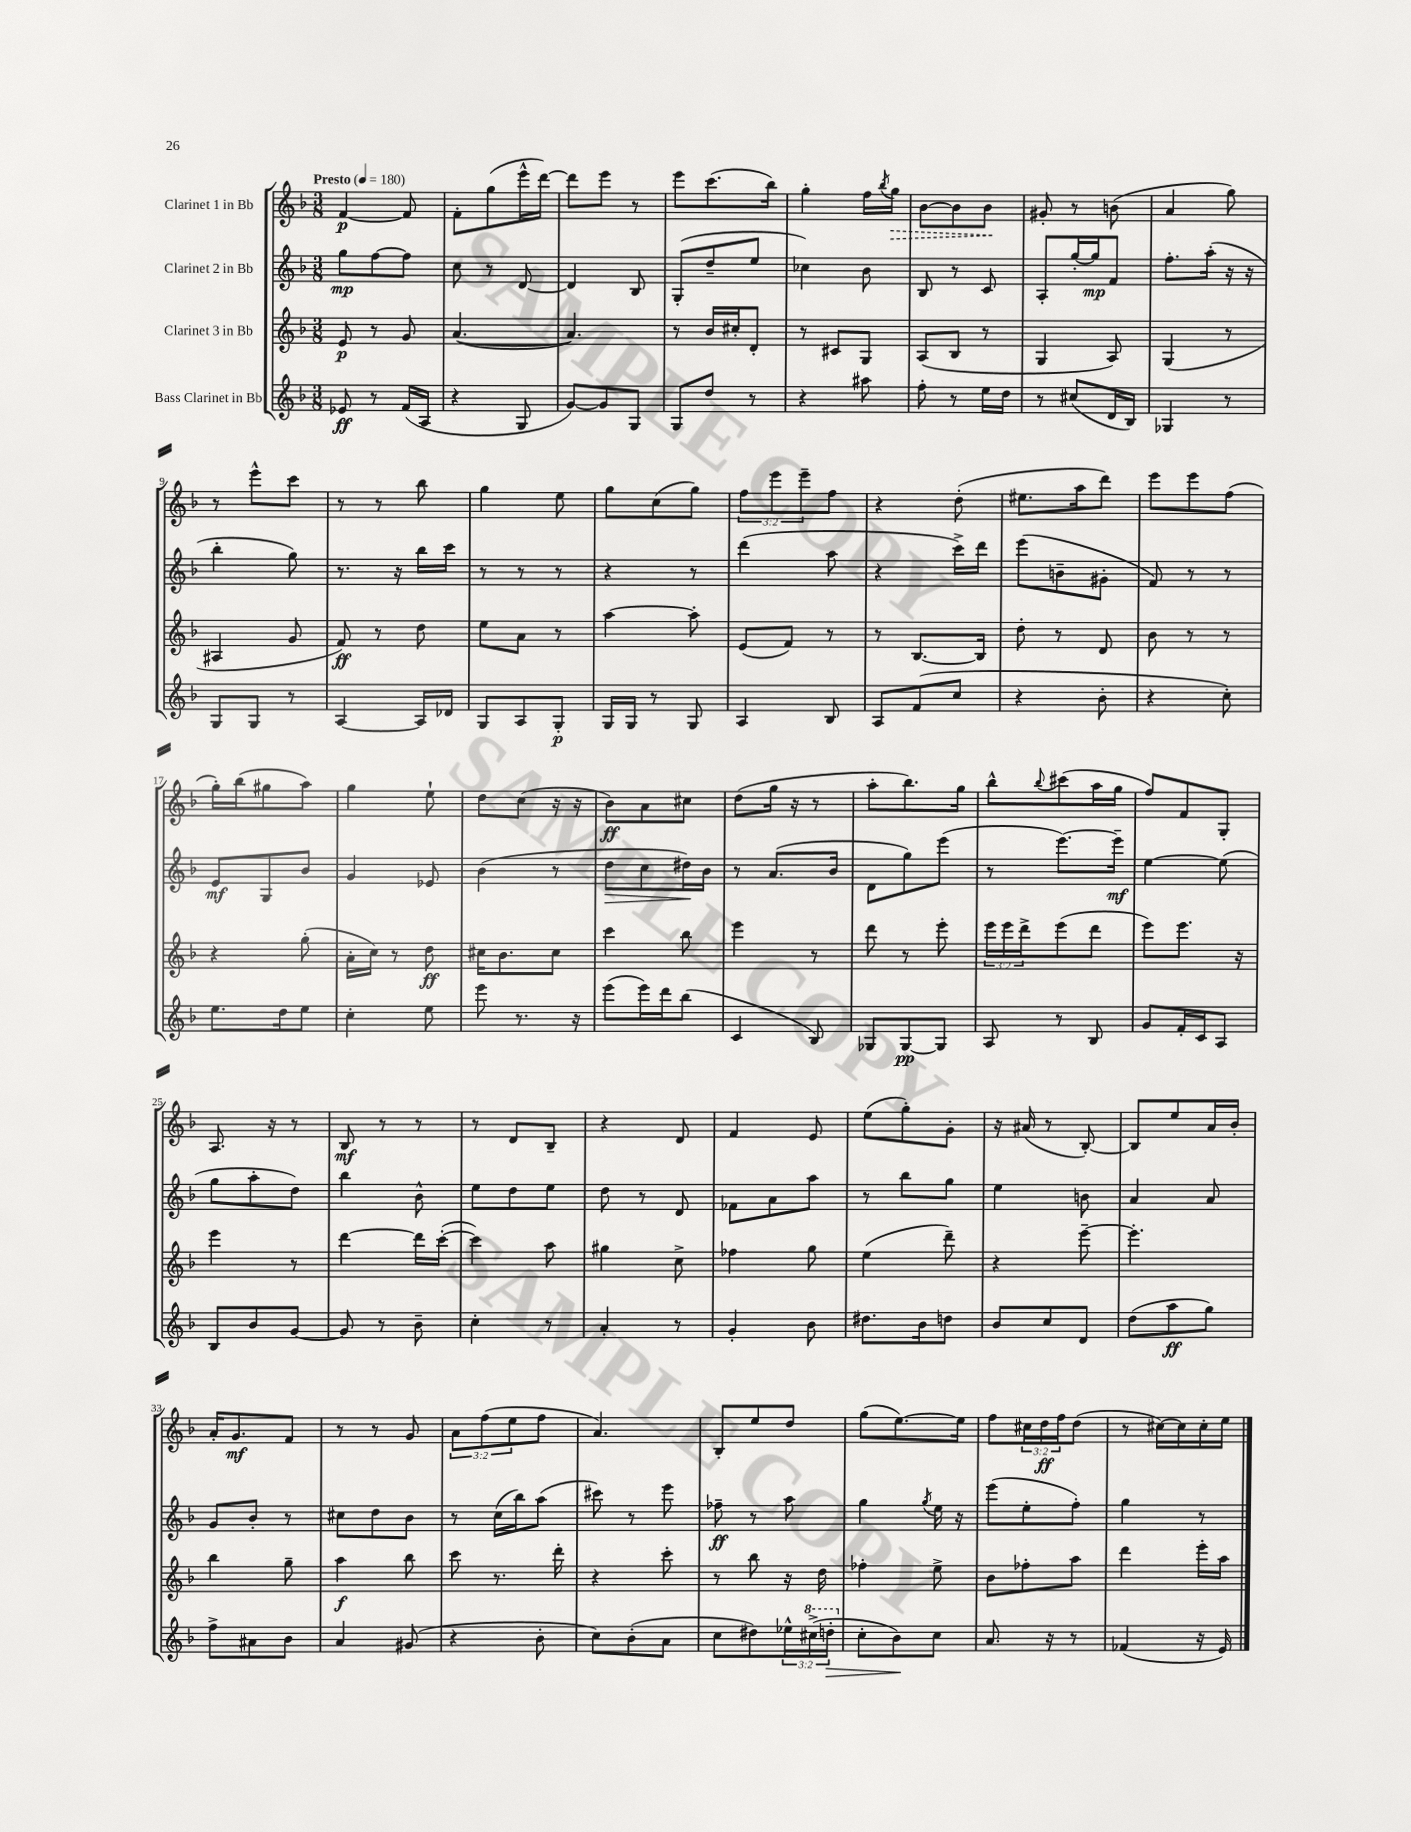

**kern	**dynam	**kern	**dynam	**kern	**dynam	**kern	**dynam
*part4	*part4	*part3	*part3	*part2	*part2	*part1	*part1
*staff4	*staff4	*staff3	*staff3	*staff2	*staff2	*staff1	*staff1
*I"Bass Clarinet in Bb	*	*I"Clarinet 3 in Bb	*	*I"Clarinet 2 in Bb	*	*I"Clarinet 1 in Bb	*
*clefG2	*	*clefG2	*	*clefG2	*	*clefG2	*
*k[b-]	*	*k[b-]	*	*k[b-]	*	*k[b-]	*
*M3/8	*	*M3/8	*	*M3/8	*	*M3/8	*
*MM180	*	*MM180	*	*MM180	*	*MM180	*
=1	=1	=1	=1	=1	=1	=1	=1
!	!	!	!	!	!	!LO:TX:a:B:t=Presto	!
8e-X/	ff	8e/	p	8gg\L	mp	[4f/	p
8r	.	8r	.	[8ff\	.	.	.
(16f/LL	.	8g/	.	8ff\J]	.	8f/]	.
16A/JJ	.	.	.	.	.	.	.
=2	=2	=2	=2	=2	=2	=2	=2
4r	.	([4.a/	.	8cc\	.	8f'\L	.
.	.	.	.	8r	.	(8gg\	.
8G/	.	.	.	[8d/	.	16eee^^\L	.
.	.	.	.	.	.	[16ddd\JJ)	.
=3	=3	=3	=3	=3	=3	=3	=3
[8g/L)	.	4.a/])	.	4d/]	.	8ddd\L]	.
8g/]	.	.	.	.	.	8eee\J	.
8G/J	.	.	.	8B-/	.	8r	.
=4	=4	=4	=4	=4	=4	=4	=4
8G/L	.	8r	.	(8G'/L	.	8eee\L	.
8dd/J	.	16b-/LL	.	8dd~/	.	(8.ccc\	.
.	.	16cc#X'/J	.	.	.	.	.
8r	.	8d'/J	.	8ee/J	.	.	.
.	.	.	.	.	.	16bb-\Jk)	.
=5	=5	=5	=5	=5	=5	=5	=5
4r	.	8r	.	4cc-X\)	.	4gg'\	.
.	.	8c#X/L	.	.	.	.	.
8aa#X\	.	8G/J	.	8b-\	.	16ff\LL	.
.	.	.	.	.	.	8qbb-/	.
!	!	!	!	!	!	!	!LO:HP:b
.	.	.	.	.	.	16gg\JJ	>
=6	=6	=6	=6	=6	=6	=6	=6
8ff'\	.	(8A/L	.	8B-/	.	[8b-\L	.
8r	.	8B-/J	.	8r	.	8b-\]	.
16ee\LL	.	8r	.	8c/	.	8b-\J	.
16dd\JJ	.	.	.	.	.	.	.
.	.	.	.	.	.	.	]
=7	=7	=7	=7	=7	=7	=7	=7
8r	.	4G/	.	8A'/L	.	8g#X'/	.
(8cc#X/L	.	.	.	[16gg'/L	.	8r	.
.	.	.	.	16gg/J]	mp	.	.
16d/L	.	8A/)	.	8f/J	.	(8bn\	.
16B-/JJ)	.	.	.	.	.	.	.
=8	=8	=8	=8	=8	=8	=8	=8
4G-X/	.	(4G/	.	8.ff'\L	.	4a/	.
.	.	.	.	(16aa'\Jk	.	.	.
8r	.	8r	.	16r	.	8gg\)	.
.	.	.	.	16r	.	.	.
!!LO:LB:g=z
=9	=9	=9	=9	=9	=9	=9	=9
8G/L	.	4A#X/	.	4bb-'\	.	8r	.
8G/J	.	.	.	.	.	8eee^^\L	.
8r	.	8g/	.	8gg\)	.	8ccc\J	.
=10	=10	=10	=10	=10	=10	=10	=10
[4A/	.	8f/)	ff	8.r	.	8r	.
.	.	8r	.	.	.	8r	.
.	.	.	.	16r	.	.	.
16A/LL]	.	8dd\	.	16bb-\LL	.	8bb-\	.
16d-X/JJ	.	.	.	16ccc\JJ	.	.	.
=11	=11	=11	=11	=11	=11	=11	=11
8G/L	.	8ee\L	.	8r	.	4gg\	.
8A/	.	8a\J	.	8r	.	.	.
8G'/J	p	8r	.	8r	.	8ee\	.
=12	=12	=12	=12	=12	=12	=12	=12
16G/LL	.	[4aa\	.	4r	.	8gg\L	.
16G/JJ	.	.	.	.	.	.	.
8r	.	.	.	.	.	(8cc\	.
8G/	.	8aa'\]	.	8r	.	8gg\J)	.
=13	=13	=13	=13	=13	=13	=13	=13
4A/	.	(8e/L	.	(4ddd\	.	12ff\L	.
.	.	.	.	.	.	12eee\	.
.	.	8f/J)	.	.	.	.	.
.	.	.	.	.	.	12eee~\	.
8B-/	.	8r	.	8aa\	.	8ff\J	.
=14	=14	=14	=14	=14	=14	=14	=14
8A/L	.	8r	.	4r	.	4r	.
(8f/	.	[8.B-/L	.	.	.	.	.
8cc/J	.	.	.	16ccc^\LL)	.	(8dd'\	.
.	.	16B-/Jk]	.	16ddd\JJ	.	.	.
=15	=15	=15	=15	=15	=15	=15	=15
4r	.	8dd'\	.	(8eee\L	.	8.ee#X\L	.
.	.	8r	.	8bn~\	.	.	.
.	.	.	.	.	.	16aa\k	.
8b-'\	.	8d/	.	8g#X'\J	.	8ddd\J)	.
=16	=16	=16	=16	=16	=16	=16	=16
4r	.	8b-\	.	8f/)	.	8eee\L	.
.	.	8r	.	8r	.	8eee\	.
8cc'\)	.	8r	.	8r	.	(8ff\J	.
!!LO:LB:g=z
=17	=17	=17	=17	=17	=17	=17	=17
8.ee\L	.	4r	.	8e/L	mf	16gg'\LL)	.
.	.	.	.	.	.	(16bb-\J	.
.	.	.	.	8G/	.	8gg#X\	.
16dd\k	.	.	.	.	.	.	.
8ee\J	.	(8gg'\	.	8b-/J	.	8aa\J)	.
=18	=18	=18	=18	=18	=18	=18	=18
4cc'\	.	16a'\LL	.	4g/	.	4gg\	.
.	.	16cc\JJ)	.	.	.	.	.
.	.	8r	.	.	.	.	.
8ee\	.	8dd\	ff	8e-X/	.	8ee`\	.
=19	=19	=19	=19	=19	=19	=19	=19
8eee\	.	16cc#X\KL	.	(4b-\	.	8dd\L	.
.	.	8.b-\	.	.	.	.	.
8.r	.	.	.	.	.	(8cc\J	.
.	.	8cc#\J	.	8r	.	16r	.
16r	.	.	.	.	.	16r	.
=20	=20	=20	=20	=20	=20	=20	=20
!	!	!	!	!	!LO:HP:b	!	!
(8eee\L	.	4ccc\	.	8dd\L	>	8b-\L)	ff
16eee\L)	.	.	.	8cc\	.	8a\	.
16ddd\J	.	.	.	.	.	.	.
(8bb-\J	.	8bb-\	.	16dd#X\L)	.	8cc#X\J	.
.	.	.	.	16b-\JJ	]	.	.
=21	=21	=21	=21	=21	=21	=21	=21
4c/	.	4eee\	.	8r	.	(8dd\L	.
.	.	.	.	(8.a/L	.	16gg\Jk	.
.	.	.	.	.	.	16r	.
8B-/)	.	8r	.	.	.	8r	.
.	.	.	.	16b-/Jk	.	.	.
=22	=22	=22	=22	=22	=22	=22	=22
8G-X/L	.	8ddd\	.	8d\L	.	8aa'\L	.
[8G-/	pp	8r	.	8gg\)	.	8.bb-\)	.
8G-/J]	.	8eee'\	.	(8eee\J	.	.	.
.	.	.	.	.	.	16gg\Jk	.
=23	=23	=23	=23	=23	=23	=23	=23
8A/	.	24eee\LL	.	8r	.	8bb-^^\L	.
.	.	24eee\	.	.	.	.	.
.	.	24ddd^\J	.	.	.	.	.
.	.	.	.	.	.	8qqbb-/	.
8r	.	(8eee\	.	[8.eee\L)	.	(8ccc#X\	.
8B-/	.	8ddd\J	.	.	.	16aa\L	.
.	.	.	.	16eee~\Jk]	mf	16gg\JJ	.
=24	=24	=24	=24	=24	=24	=24	=24
8g/L	.	8eee\L)	.	[4ee\	.	8ff/L)	.
16f'/L	.	8.eee\J	.	.	.	8f/	.
16c/J	.	.	.	.	.	.	.
8A/J	.	.	.	(8ee\]	.	8G'/J	.
.	.	16r	.	.	.	.	.
!!LO:LB:g=z
=25	=25	=25	=25	=25	=25	=25	=25
8B-/L	.	4eee\	.	8gg\L	.	8.A/	.
8b-/	.	.	.	8aa'\	.	.	.
.	.	.	.	.	.	16r	.
[8g/J	.	8r	.	8dd\J)	.	8r	.
=26	=26	=26	=26	=26	=26	=26	=26
8g/]	.	[4ddd\	.	4bb-\	.	8B-/	mf
8r	.	.	.	.	.	8r	.
8b-~\	.	16ddd\LL]	.	8b-^^\	.	8r	.
.	.	([16ccc'\JJ	.	.	.	.	.
=27	=27	=27	=27	=27	=27	=27	=27
4cc'\	.	4ccc\])	.	8ee\L	.	8r	.
.	.	.	.	8dd\	.	8d/L	.
8r	.	8aa\	.	8ee\J	.	8B-~/J	.
=28	=28	=28	=28	=28	=28	=28	=28
4a'/	.	4gg#X\	.	8dd\	.	4r	.
.	.	.	.	8r	.	.	.
8r	.	8cc^\	.	8d/	.	8d/	.
=29	=29	=29	=29	=29	=29	=29	=29
4g'/	.	4ff-X\	.	8f-X\L	.	4f/	.
.	.	.	.	8a\	.	.	.
8b-\	.	8gg\	.	8aa\J	.	8e/	.
=30	=30	=30	=30	=30	=30	=30	=30
8.dd#X\L	.	(4ee\	.	8r	.	(8ee\L	.
.	.	.	.	8bb-\L	.	8gg'\)	.
16b-\k	.	.	.	.	.	.	.
8ddn\J	.	8ddd~\)	.	8gg\J	.	8g'\J	.
=31	=31	=31	=31	=31	=31	=31	=31
8b-/L	.	4r	.	4ee\	.	16r	.
.	.	.	.	.	.	(16a#X/	.
8cc/	.	.	.	.	.	8r	.
8d/J	.	[8eee~\	.	8bn\	.	[8B-'/)	.
=32	=32	=32	=32	=32	=32	=32	=32
(8dd\L	.	4.eee'\]	.	4a/	.	8B-/L]	.
8aa\	ff	.	.	.	.	8ee/	.
8gg\J)	.	.	.	8a/	.	16a/L	.
.	.	.	.	.	.	16b-'/JJ	.
!!LO:LB:g=z
=33	=33	=33	=33	=33	=33	=33	=33
8ff^\L	.	4bb-\	.	8g/L	.	16a'/KL	.
.	.	.	.	.	.	8.g/	mf
8a#X\	.	.	.	8b-'/J	.	.	.
8b-\J	.	8gg~\	.	8r	.	8f/J	.
=34	=34	=34	=34	=34	=34	=34	=34
4a/	.	4aa\	f	8cc#X\L	.	8r	.
.	.	.	.	8dd\	.	8r	.
(8g#X/	.	8bb-\	.	8b-\J	.	8g/	.
=35	=35	=35	=35	=35	=35	=35	=35
4r	.	8ccc\	.	8r	.	12a\L	.
.	.	.	.	.	.	(12ff\	.
.	.	8.r	.	(16cc\LL	.	.	.
.	.	.	.	.	.	12ee\	.
.	.	.	.	16bb-\J)	.	.	.
8b-'\	.	.	.	(8aa\J	.	8ff\J	.
.	.	16ddd'\	.	.	.	.	.
=36	=36	=36	=36	=36	=36	=36	=36
8cc\L)	.	4r	.	8ccc#X\)	.	4.a/)	.
(8b-'\	.	.	.	8r	.	.	.
8a\J	.	8ccc'\	.	8eee\	.	.	.
=37	=37	=37	=37	=37	=37	=37	=37
8cc\L	.	8r	.	8ff-X~\	ff	8B-'/L	.
8dd#X\)	.	8bb-\	.	8r	.	8ee/	.
24ee-X^^\L	.	16r	.	8aa\	.	8dd/J	.
*8va	*	*	*	*	*	*	*
(24ccc#X^\	.	.	.	.	.	.	.
.	.	16dd\	.	.	.	.	.
!	!LO:HP:b	!	!	!	!	!	!
24dddn'\JJ	>	.	.	.	.	.	.
=38	=38	=38	=38	=38	=38	=38	=38
*X8va	*	*	*	*	*	*	*
8cc'\L	.	4ff-X'\	.	4gg\	.	(8gg\L	.
8b-\)	.	.	.	.	.	[8.ee\)	.
.	.	.	.	8qgg/	.	.	.
8cc\J	]	8ee^\	.	16ee\	.	.	.
.	.	.	.	16r	.	16ee\Jk]	.
=39	=39	=39	=39	=39	=39	=39	=39
8.a/	.	8b-\L	.	(8eee\L	.	8ff\L	.
.	.	8ff-X'\	.	8ee'\	.	24cc#X\L	.
.	.	.	.	.	.	24dd\	ff
16r	.	.	.	.	.	.	.
.	.	.	.	.	.	24ff\J	.
8r	.	8aa\J	.	8ff'\J)	.	(8dd\J	.
=40	=40	=40	=40	=40	=40	=40	=40
(4f-X/	.	4ddd\	.	4gg\	.	8r	.
.	.	.	.	.	.	[16cc#X\LL)	.
.	.	.	.	.	.	16cc#\]	.
16r	.	16eee'\LL	.	8r	.	16cc#'\	.
16e/)	.	16aa\JJ	.	.	.	16ee\JJ	.
==	==	==	==	==	==	==	==
*-	*-	*-	*-	*-	*-	*-	*-
